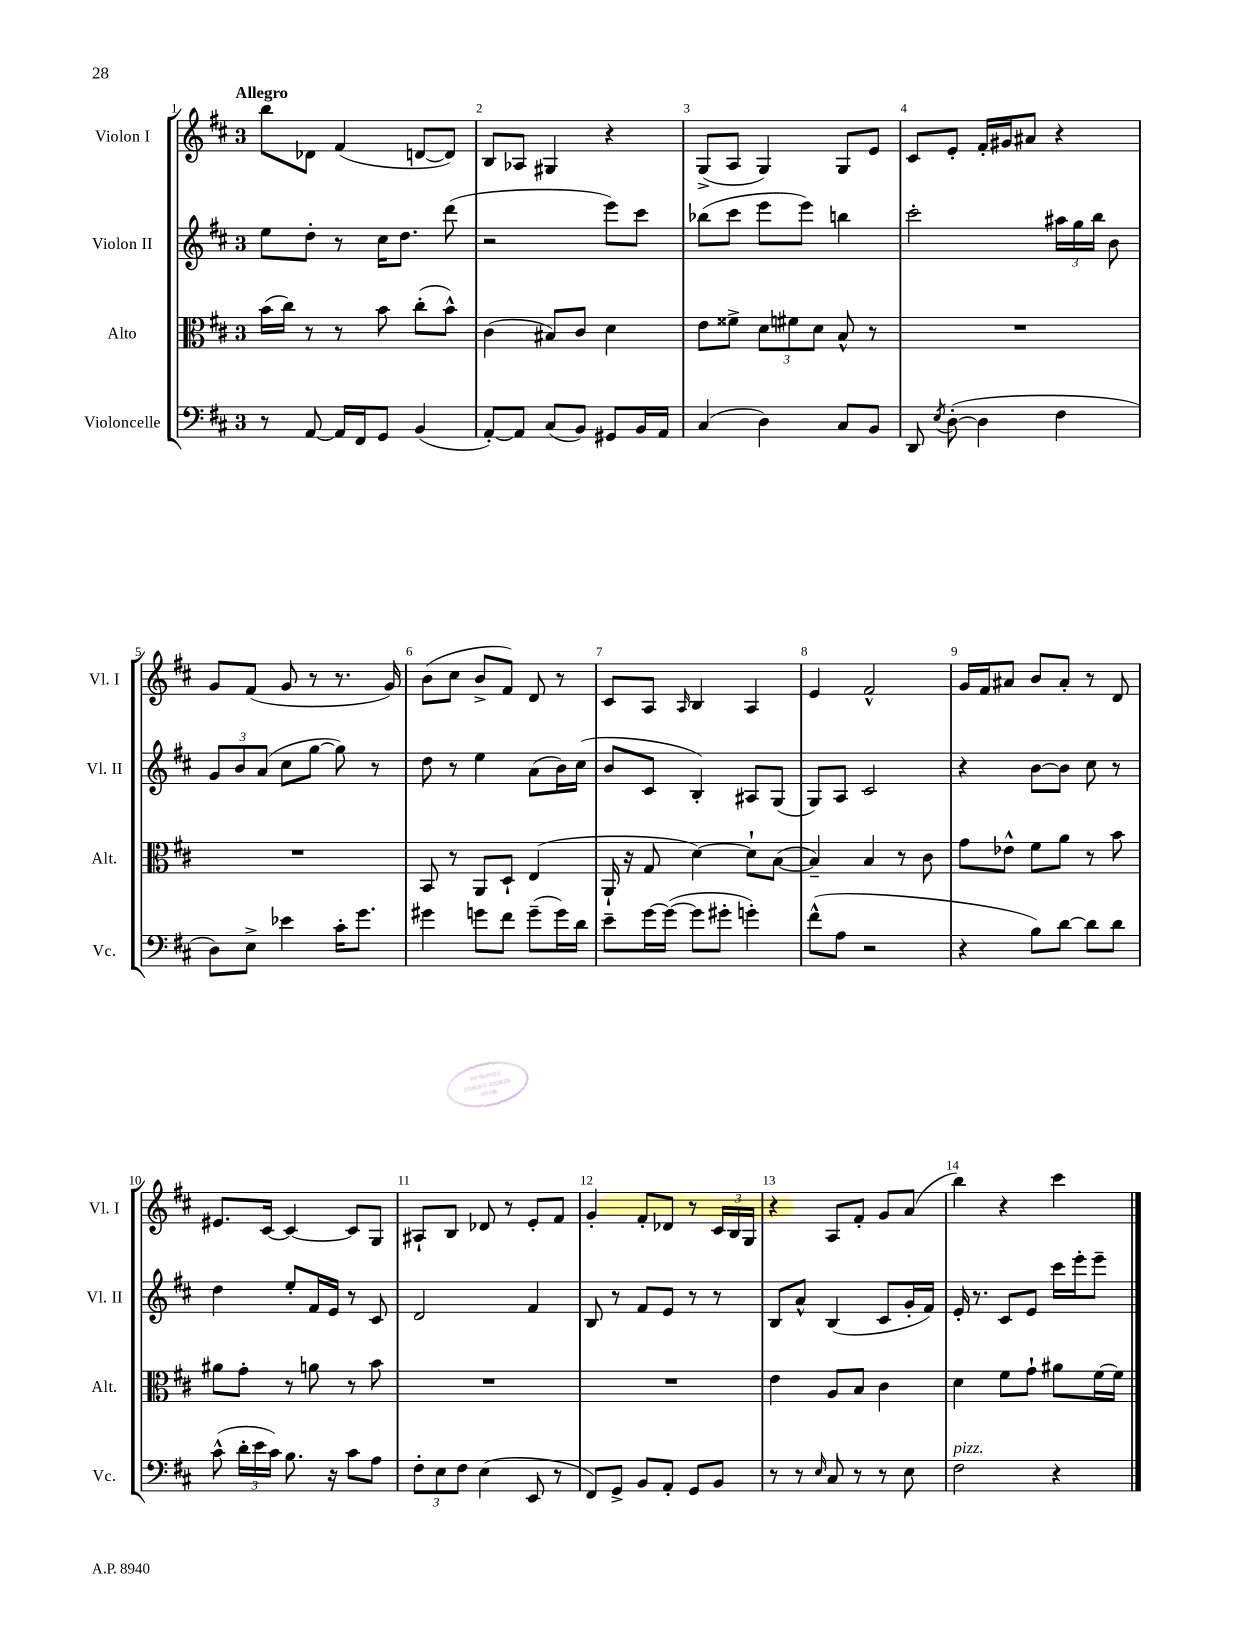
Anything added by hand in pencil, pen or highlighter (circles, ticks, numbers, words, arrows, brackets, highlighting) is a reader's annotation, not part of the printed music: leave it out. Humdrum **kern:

**kern	**kern	**kern	**kern
*part4	*part3	*part2	*part1
*staff4	*staff3	*staff2	*staff1
*I"Violoncelle	*I"Alto	*I"Violon II	*I"Violon I
*I'Vc.	*I'Alt.	*I'Vl. II	*I'Vl. I
*clefF4	*clefC3	*clefG2	*clefG2
*k[f#c#]	*k[f#c#]	*k[f#c#]	*k[f#c#]
*M3/4	*M3/4	*M3/4	*M3/4
=1	=1	=1	=1
!	!	!	!LO:TX:a:B:t=Allegro
8r	(16b\LL	8ee\L	8bb\L
.	16cc#\JJ)	.	.
[8AA/	8r	8dd'\J	8d-X\J
16AA/LL]	8r	8r	(4f#/
16FF#/J	.	.	.
8GG/J	8b\	16cc#\KL	.
.	.	8.dd\J	.
(4BB/	(8cc#'\L	.	[8dn/L
.	8b^^\J)	(8ddd\	8d/J])
=2	=2	=2	=2
[8AA'/L)	(4c#\	2r	8B/L
8AA/J]	.	.	8A-X/J
(8C#/L	8B#X/L)	.	4G#X/
8BB/J)	8c#/J	.	.
8GG#X/L	4d\	8eee\L)	4r
16BB/L	.	8ccc#\J	.
16AA/JJ	.	.	.
=3	=3	=3	=3
(4C#/	8e\L	(8bb-X\L	(8G^/L
.	8f##X^\J	8ccc#\J	8A/J
4D\)	12d\L	8eee\L	4G/)
.	12f#X\	.	.
.	.	8eee\J)	.
.	12d\J	.	.
8C#/L	8B^^/	4bbn\	8G/L
8BB/J	8r	.	8e/J
=4	=4	=4	=4
8DD/	2.r	2ccc#'\	8c#/L
8qE/	.	.	.
([8D'\	.	.	8e'/J
4D\]	.	.	16f#'/LL
.	.	.	16g#X/J
.	.	.	8a#X/J
4F#\	.	24aa#X\LL	4r
.	.	24gg\	.
.	.	24bb\JJ	.
.	.	8b\	.
!!LO:LB:g=z
=5	=5	=5	=5
8D\L)	2.r	12g/L	8g/L
.	.	12b/	.
8E^\J	.	.	(8f#/J
.	.	(12a/J	.
4e-X\	.	8cc#\L	8g/
.	.	[8gg\J	8r
16c#'\KL	.	8gg\])	8.r
8.g\J	.	.	.
.	.	8r	.
.	.	.	16g/)
=6	=6	=6	=6
4g#X\	8BB/	8dd\	(8b\L
.	8r	8r	8cc#\J
8gn\L	8AA/L	4ee\	8b^/L
8f#\J	8D`/J	.	8f#/J)
(8g~\L	(4E/	(8a\L	8d/
16g\L)	.	16b\L)	8r
16d\JJ	.	(16cc#\JJ	.
=7	=7	=7	=7
8e~\L	16AA`/	8b/L	8c#/L
.	16r	.	.
[16g\L	8G/	8c#/J	8A/J
(16g\JJ_	.	.	.
.	.	.	16qqA/
8g\L]	[4d\)	4B'/)	4B/
8g#X'\J	.	.	.
4gn'\)	8d`\L]	8A#X/L	4A/
.	([8B\J	(8G/J	.
=8	=8	=8	=8
(8f#^^\L	4B~/])	8G/L)	4e/
8A\J	.	8A/J	.
2r	4B/	2c#/	2f#^^/
.	8r	.	.
.	8c#\	.	.
=9	=9	=9	=9
4r	8g\L	4r	16g/LL
.	.	.	16f#/J
.	8e-X^^\J	.	8a#X/J
8B\L)	8f#\L	[8b\L	8b/L
[8d\J	8a\J	8b\J]	8a#'/J
8d\L]	8r	8cc#\	8r
8d\J	8b\	8r	8d/
!!LO:LB:g=z
=10	=10	=10	=10
(8c#^^\	8a#X\L	4dd\	8.e#X/L
24d'\LL	8g'\J	.	.
24e\	.	.	.
.	.	.	[16c#/Jk
24c#\JJ)	.	.	.
8.B\	8r	8ee'/L	4c#/_
.	8an\	16f#/L	.
16r	.	16e/JJ	.
8c#\L	8r	8r	8c#/L]
8A\J	8b\	8c#/	8G/J
=11	=11	=11	=11
12F#'\L	2.r	2d/	8A#X`/L
12E\	.	.	.
.	.	.	8B/J
12F#\J	.	.	.
(4E\	.	.	8d-X/
.	.	.	8r
8EE/	.	4f#/	8e'/L
8r	.	.	8f#/J
=12	=12	=12	=12
8FF#/L)	2.r	8B/	4g'/
8GG^/J	.	8r	.
8BB/L	.	8f#/L	8f#'/L
8AA'/J	.	8e/J	8d-X/J
8GG/L	.	8r	8r
8BB/J	.	8r	24c#/LL
.	.	.	24B/
.	.	.	24G/JJ
=13	=13	=13	=13
8r	4e\	8B/L	4r
8r	.	8a^^/J	.
16qqE/	.	.	.
8C#/	8A/L	(4B/	8A/L
8r	8B/J	.	8f#'/J
8r	4c#\	8c#/L	8g/L
8E\	.	16g'/L	(8a/J
.	.	16f#/JJ)	.
=14	=14	=14	=14
!LO:TX:a:i:t=pizz.	!	!	!
2F#\	4d\	16e'/	4bb\)
.	.	8.r	.
.	8f#\L	8c#/L	4r
.	8g`\J	8e/J	.
4r	8a#X\L	16ccc#\LL	4ccc#\
.	.	16eee'\J	.
.	[16f#\L	8eee~\J	.
.	16f#\JJ]	.	.
==	==	==	==
*-	*-	*-	*-
